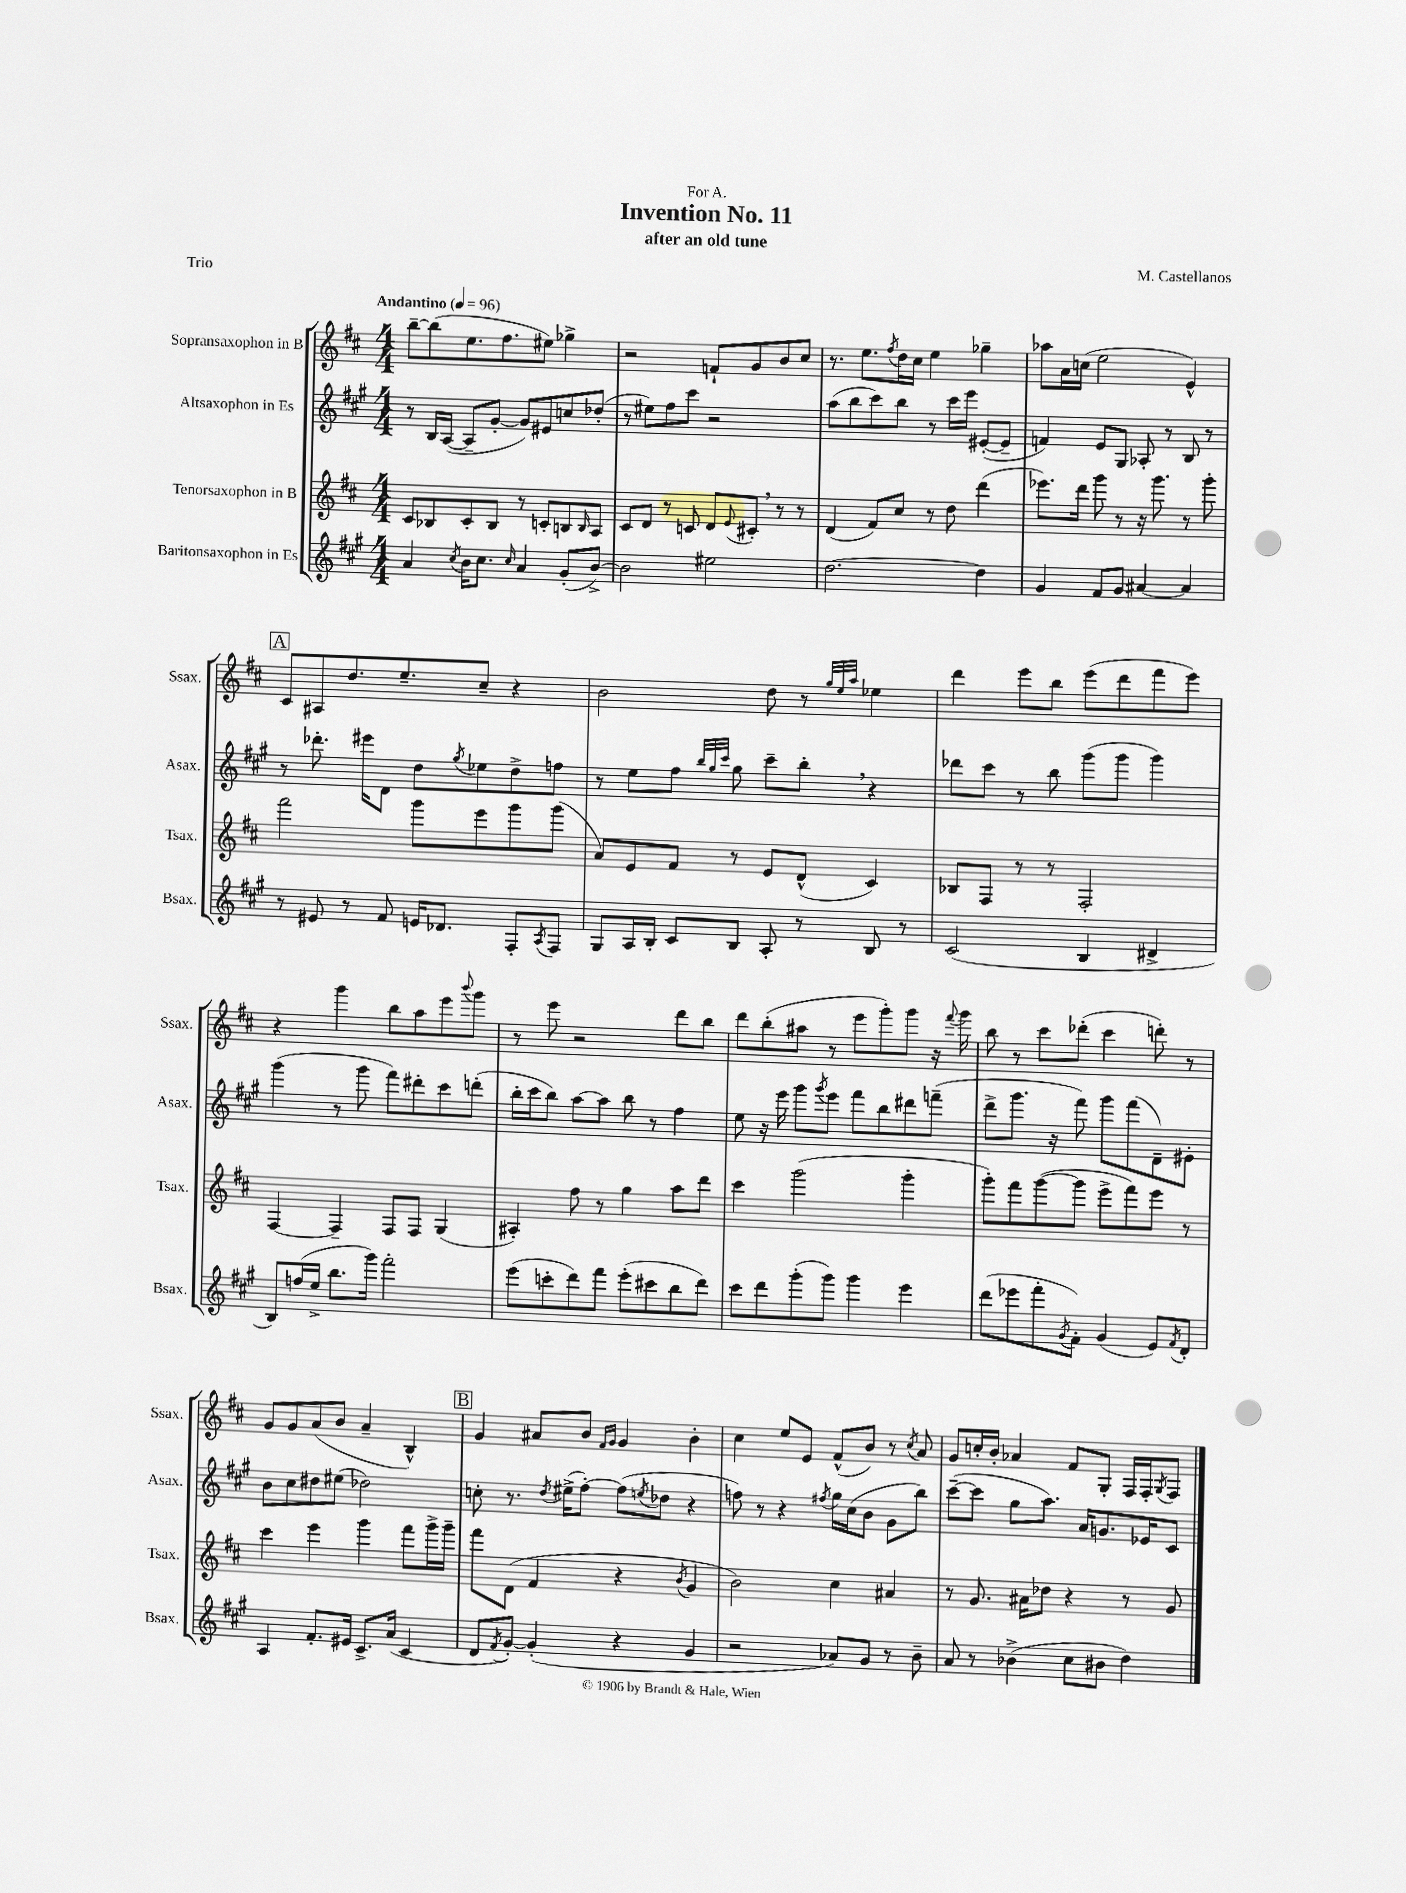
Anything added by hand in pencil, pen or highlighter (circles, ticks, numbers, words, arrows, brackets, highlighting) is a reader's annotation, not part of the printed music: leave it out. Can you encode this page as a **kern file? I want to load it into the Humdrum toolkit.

**kern	**kern	**kern	**kern
*staff4	*staff3	*staff2	*staff1
*clefG2	*clefG2	*clefG2	*clefG2
*k[f#c#g#]	*k[f#c#]	*k[f#c#g#]	*k[f#c#]
*M4/4	*M4/4	*M4/4	*M4/4
*MM96	*MM96	*MM96	*MM96
4a	8c#	8r	[8bb~
.	8B-	16B	(8bb]
.	.	([16A	.
8qcc#	.	.	.
16b	8c#'	8A~]	8.ee
8.cc#	.	.	.
.	8B-	[8g#'	.
.	.	.	8.ff#
16qqcc#	.	.	.
4a	8r	8g#])	.
.	8c'	8e#	8ee#)
(8g#'	8B	8cc	4gg-^
.	16qqB	.	.
[8b^)	8A	(8dd-'	.
=	=	=	=
2b]	8c#	8r	2r
.	8d	8ee#)	.
.	8r	8ff#	.
.	8c	8ccc#	.
2ee#	8d	2r	8f`
.	8qqe	.	.
.	8c#'	.	8g
.	8r	.	8b
.	8r	.	8cc#
=	=	=	=
[2.dd	(4d	(8aa	8.r
.	.	8bb	.
.	.	.	8.ee
.	8f#)	8ccc#)	.
.	.	.	8qff#
.	8cc#	8bb	16dd
.	.	.	16cc#
.	8r	8r	4ee
.	8dd	16ccc#	.
.	.	16eee	.
4dd]	(4ddd	([8e#'	4gg-~
.	.	8e#~]	.
=	=	=	=
4g#	8.eee-)	4f)	8aa-
.	.	.	16a
.	16ddd	.	(16cc
8f#	8ggg	8e	2ee
8g#	8r	8G#	.
[4a#	16r	8A-'	.
.	8.ggg	.	.
.	.	8r	.
4a#]	8r	8B	4e^^)
.	8ggg'	8r	.
=	=	=	=
8r	2fff#	8r	8c#
8e#	.	8.ddd-'	8A#
8r	.	.	8.dd
.	.	16eee#	.
8f#	.	8d	.
.	.	.	8.ee~
16e	8ggg	8dd	.
8.d-	.	.	.
.	.	8qgg#	.
.	8eee	8ee-	8cc#~
8F#'	8ggg	8dd^	4r
8qA	.	.	.
8F#	(8ggg	8ff	.
=	=	=	=
8G#	8a)	8r	2b
16A	8e	8ee	.
16B'	.	.	.
8c#	8f#	8ff#	.
.	.	32qqbb	.
.	.	32qqgg#	.
.	.	32qqccc#	.
8B	8r	8gg#	.
8A'	8e	8ccc#~	8dd
8r	(8d^^	8bb'	8r
.	.	.	32qqgg
.	.	.	32qqee
.	.	.	32qqaa
8B	4c#)	4r	4ee-
8r	.	.	.
=	=	=	=
(2c#	8B-	8ddd-	4ddd
.	8F#	8ccc#	.
.	8r	8r	8eee
.	8r	8bb	8bb
4B	2F#'	(8ggg#	(8eee
.	.	8ggg#	8ddd
4d#^	.	4ggg#)	8fff#
.	.	.	8eee)
=	=	=	=
8B)	[4F#	(4ggg#	4r
(16ff	.	.	.
16ee^	.	.	.
8.bb	4F#~]	8r	4ggg
.	.	8ggg#	.
16ggg#)	.	.	.
2fff#'	8F#	8fff#)	8bb
.	8F#	8ddd#'	8aa
.	(4G	8ccc#	8eee
.	.	.	8qqbbb
.	.	(8ddd'	8ggg
=	=	=	=
(8eee	4A#')	16bb'	8r
.	.	16ccc#	.
8ccc'	.	8bb)	8eee
8ddd)	8ff#	[8aa	2r
8fff#	8r	8aa]	.
(8eee'	4gg	8bb	.
8ccc#	.	8r	.
8bb	8aa	4ff#	8ddd
8ddd)	8ddd	.	8bb
=	=	=	=
8ccc#	4ccc#	8ee	8ddd
8ddd	.	16r	(8bb'
.	.	16eee	.
(8ggg#'	(2ggg	8ggg#	8aa#
.	.	8qggg#	.
8ggg#)	.	8eee	8r
4ggg#	.	8fff#	8eee
.	.	8bb	8ggg')
4eee	4ggg'	8ddd#	8ggg
.	.	(8fff~	16r
.	.	.	8qqfff#
.	.	.	16ggg
=	=	=	=
(8ddd	8ggg')	8ddd^	8bb
8eee-	8fff#	8.ggg#	8r
8fff#'	([8ggg	.	8ccc#
.	.	16r	.
8qg#	.	.	.
8f#')	8ggg]	8fff#)	(8ddd-'
(4g#	8eee^	8ggg#	4ccc#
.	8fff#)	(8fff#	.
8e)	8eee	8d~)	8ddd')
8qf#	.	.	.
8d'	8r	8e#'	8r
=	=	=	=
4A	4ccc#	8b	8g
.	.	8cc#	8g
8.f#'	4eee	8dd#	(8a
.	.	(8ee#	8b
16e#	.	.	.
8.c#^	4ggg	2dd-)	4a~
(16a	.	.	.
4c#	8fff#	.	4B^^)
.	16ggg^	.	.
.	16ggg~	.	.
=	=	=	=
8d	8fff#	8cc'	4g
8qf#	.	.	.
[8g#')	(8d	8.r	.
(4g#']	4f#	.	8a#
.	.	8qdd	.
.	.	(16ee#^	.
.	.	[8ff#')	8b
.	.	.	16qqf#
.	.	.	16qqg
4r	4r	(8ff#]	4g
.	.	8qee	.
.	.	8dd-	.
.	8qb	.	.
4g#	4g	4r	4b'
=	=	=	=
2r	2b)	8ff)	4cc#
.	.	8r	.
.	.	4r	8ee
.	.	.	8e
.	.	8qff#	.
8a-)	4cc#	16gg#	(8f#^^
.	.	(16cc#	.
8g#	.	8b	8b)
8r	4a#	8g#	8r
.	.	.	8qcc#
8b~	.	8bb)	8a
=	=	=	=
8a	8r	([8ccc#~	8g
8r	8.g	8ccc#]	16cc'
.	.	.	16b'
(4b-^	.	8gg#	4a-
.	16a#	.	.
.	8dd-	8.aa)	.
8cc#	4r	.	8f#
.	.	16a	.
8b#	.	8.g	8G'
4dd)	8r	.	16F#
.	.	16e-	16F#'
.	.	.	8qG
.	8g	8c#	8F#
==	==	==	==
*-	*-	*-	*-
